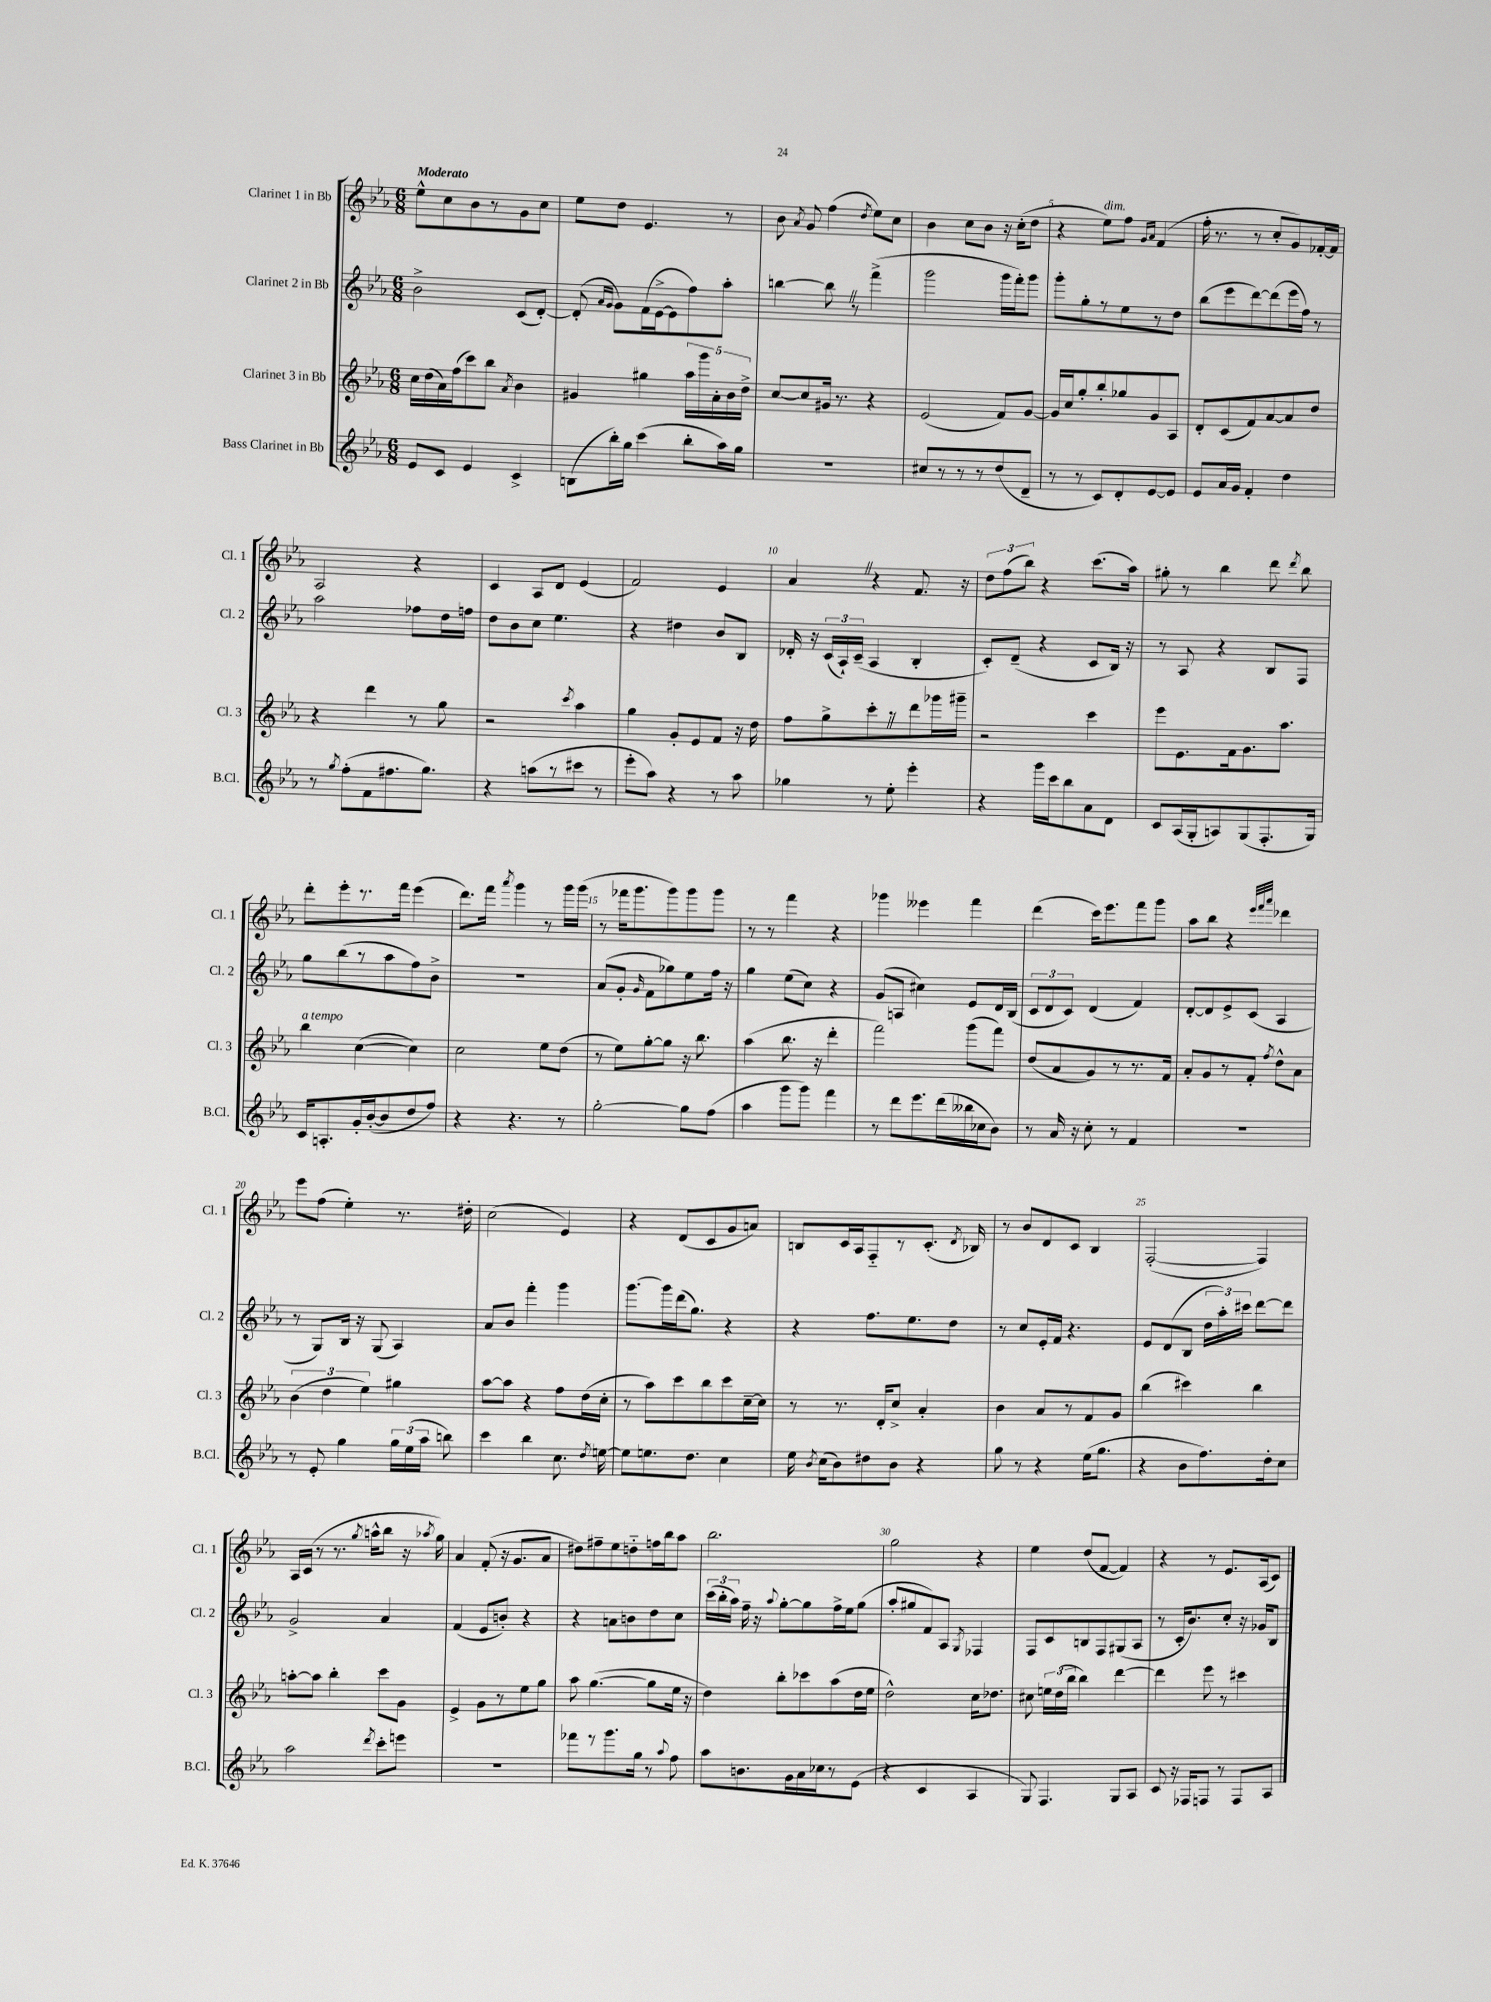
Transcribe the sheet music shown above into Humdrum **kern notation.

**kern	**kern	**kern	**kern
*part4	*part3	*part2	*part1
*staff4	*staff3	*staff2	*staff1
*I"Bass Clarinet in Bb	*I"Clarinet 3 in Bb	*I"Clarinet 2 in Bb	*I"Clarinet 1 in Bb
*I'B.Cl.	*I'Cl. 3	*I'Cl. 2	*I'Cl. 1
*clefG2	*clefG2	*clefG2	*clefG2
*k[b-e-a-]	*k[b-e-a-]	*k[b-e-a-]	*k[b-e-a-]
*M6/8	*M6/8	*M6/8	*M6/8
=1	=1	=1	=1
!	!	!	!LO:TX:a:B:t=Moderato
8e-/L	16cc\LL	2b-^\	8ee-^^\L
.	(16dd\	.	.
8c/J	16a-\)	.	8cc\
.	(16ff\J	.	.
4e-/	8ccc\)	.	8b-\
.	8bb-\J	.	8r
.	8qa-/	.	.
4c^/	4b-\	(8c/L	8g\
.	.	[8d'/J)	8cc\J
=2	=2	=2	=2
(8Bn\L	4g#X/	(8d'/]	8ee-\L
.	.	16qqa-/LL	.
.	.	16qqg/JJ	.
16bb-'\L)	.	8g\L)	8dd\J
16gg\JJ	.	.	.
(4ccc\	4gg#X\	(16f\L	4.e-/
.	.	[16e-^\J	.
.	.	8e-\]	.
8bb-'\L	20aa-\LL	8ff\)	.
.	20ggg\	.	.
.	20a-'\	.	.
16aa-\L)	.	8aa-'\J	8r
.	20b-\	.	.
16gg\JJ	.	.	.
.	20dd^\JJ	.	.
=3	=3	=3	=3
2.r	[8cc/L	[4bbn\	8b-\
.	.	.	8qa-/
.	8cc/]	.	8g/
.	16g#X/Jk	8bbZ\]	(4ff\
.	8.r	.	.
.	.	8r	.
.	.	.	8qdd/
.	4r	(4fff^\	8ee-\L)
.	.	.	8cc\J
=4	=4	=4	=4
8cc#X/L	(2e-/	2ggg\	4b-\
8r	.	.	.
8r	.	.	8cc\L
8r	.	.	8b-\J
(8dd/	8f/L)	16ggg\LL	16r
.	.	16fff'\J)	(16cc'\KL
8d~/J	[8g/J	8ggg\J	8dd\J
=5	=5	=5	=5
8r	16g/LL]	8ggg'\L	4r
.	16cc/J	.	.
8r	8gg'/	8gg'\	.
!	!	!	!LO:TX:a:i:t=dim.
8c/L)	8bb-'/	8r	8ee-\L)
8d'/	8gg-X/	8ee-\	8ff\J
.	.	.	16qqg/LL
.	.	.	16qqa-/JJ
[8e-/	8g/	8r	(4f/
8e-/J]	8A-/J	8dd\J	.
=6	=6	=6	=6
8e-/L	8d'/L	(8bb-\L	16ff'\
.	.	.	8.r
16a-/L	(8c/	8eee-\	.
16g/JJ	.	.	.
4f'/	8f/)	[8ddd\)	8r
.	[8a-/	(8ddd\]	8cc'/L
4dd\	8a-/]	16eee-\L	8g/)
.	.	16ff\JJ)	.
.	8dd/J	8r	[16f-X'/L
.	.	.	16f-/JJ]
!!LO:LB:g=z
=7	=7	=7	=7
8r	4r	2aa-\	2A-/
8qgg/	.	.	.
(8ff'\L	.	.	.
8f\	4ddd\	.	.
8.ff#X\	.	.	.
.	8r	8ff-X\L	4r
8.gg\J)	.	.	.
.	8gg\	16dd\L	.
.	.	16ffn\JJ	.
=8	=8	=8	=8
4r	2r	8dd\L	4c/
.	.	8b-\	.
(8aan\L	.	8cc\J	8A-/L
8r	.	4.ee-\	8d/J
.	8qccc/	.	.
8ccc#X\J	4aa-\	.	(4e-/
8r	.	.	.
=9	=9	=9	=9
8eee-'\L	4gg\	4r	2f/)
8aa-\J)	.	.	.
4r	8g'/L	4dd#X\	.
.	8e-/	.	.
8r	8f/J	8b-/L	4e-/
8aa-\	16r	8B-/J	.
.	16dd\	.	.
=10	=10	=10	=10
4gg-X\	8ff\L	16d-X'/	4a-Z/
.	.	16r	.
.	8gg^\	(24c/LL	.
.	.	24A-`/)	.
.	.	(24c~/JJ	.
8r	8ccc'Z\	4A-/	4r
8ee-'\	8r	.	.
4eee-'\	8ddd\	4B-'/	8.f/
.	16ggg-X\L	.	.
.	16ggg#X~\JJ	.	16r
=11	=11	=11	=11
4r	2r	8c'/L)	12dd\L
.	.	.	(12ff\
.	.	(8d~/J	.
.	.	.	12bb-\J)
16ggg\LL	.	4r	4r
16ccc\J	.	.	.
8bb-\	.	.	.
8a-\	4ccc\	8c/L	(8.ccc\L
8d\J	.	16B-/Jk)	.
.	.	16r	16aa-\Jk)
=12	=12	=12	=12
8c/L	8eee-\L	8r	8gg#X'\
(16A-/L	8.e-\	8A-/	8r
16G'/J	.	.	.
8An/)	.	4r	4bb-\
.	16f\k	.	.
(8G/	8.g\	.	.
8.F'/	.	8B-/L	8ddd\
.	8.aa-\J	.	.
.	.	.	8qddd/
.	.	8F/J	8bb-\
16G/Jk)	.	.	.
!!LO:LB:g=z
=13	=13	=13	=13
!	!LO:TX:a:i:t=a tempo	!	!
16c/KL	4bb-\	8gg\L	8ddd'\L
8.An'/	.	.	.
.	.	(8bb-\	8eee-'\
16g'/L	([4cc\	8r	8.r
([16b-'/J	.	.	.
8b-/]	.	8aa-\	.
.	.	.	16fff\Jk
8dd/	4cc\])	8ff\)	(4eee-\
8ff/J)	.	8b-^\J	.
=14	=14	=14	=14
4r	2cc\	2.r	8.ddd\L)
.	.	.	16fff\Jk
.	.	.	8qaaa-/
4.r	.	.	4ggg\
.	8ee-\L	.	8r
8r	(8dd\J	.	16ggg\LL
.	.	.	(16ggg\JJ
=15	=15	=15	=15
[2gg'\	8r	(8a-/L	8r
.	8ee-\L)	8g'/J	16fff-X\KL
.	.	.	8.ggg\
.	.	16qqg/	.
.	[8gg'\	8f\L	.
.	8gg\J]	8gg-X\)	8ggg\)
8gg\L]	16r	8ee-\	8ggg\
.	8.bb-\	.	.
(8ff\J	.	16ff\Jk	8ggg\J
.	.	16r	.
=16	=16	=16	=16
4aa-\	(4aa-\	4gg\	8r
.	.	.	8r
8ggg\L	8.bb-\	(8ee-\L	4fff\
8ggg\J)	.	8cc\J)	.
.	16r	.	.
4fff\	4ddd'\	4r	4r
=17	=17	=17	=17
8r	2fff\)	(8g/L	4ggg-X\
8ddd\L	.	8An/J	.
8.eee-\	.	4cc#X\)	4eee--X\
(16ddd\L	.	.	.
16bb--X\	(8ggg\L	8e-/L	4fff\
16cc-X\J	.	.	.
8b-\J)	8fff\J)	16d/L	.
.	.	(16B-/JJ	.
=18	=18	=18	=18
8r	(8dd/L	12c/L	(4ddd\
.	.	12d/	.
16a-/	8a-/	.	.
.	.	12c/J)	.
16r	.	.	.
8cc'\	8g/)	(4d/	16ccc\KL)
.	.	.	8.eee-\
8r	8r	.	.
4f/	8.r	4f/)	8fff\
.	.	.	8ggg\J
.	16f/Jk	.	.
=19	=19	=19	=19
2.r	8a-'/L	[8d'/L	8aa-\L
.	8g/	8d/]	8bb-\J
.	8r	8e-^/	4r
.	8f'/J	(8c/J	.
.	.	.	32qqeee-/LLL
.	.	.	32qqfff/
.	8qff/	.	32qqaaa-/JJJ
.	8dd^^\L	4A-/	4ddd-X\
.	8a-\J	.	.
!!LO:LB:g=z
=20	=20	=20	=20
8r	(6b-\	8r	8eee-\L
8e-'/	.	8G/L)	(8ff\J
.	6dd\	.	.
4gg\	.	16B-/Jk	4ee-'\)
.	.	16r	.
.	6ee-\)	.	.
.	.	(8G/	.
24gg\LL	4gg#X\	4A-/)	8.r
(24ee-\	.	.	.
24aa-\JJ	.	.	.
8bbn\)	.	.	.
.	.	.	16dd#X'\
=21	=21	=21	=21
4ccc\	[8aa-\L	8a-/L	(2cc\
.	8aa-\J]	8b-/J	.
4bb-\	4r	4fff'\	.
8.cc\	8ff\L	4ggg\	4e-/)
.	(16dd\L	.	.
8qdd/	.	.	.
[16een\	16cc'\JJ	.	.
=22	=22	=22	=22
8ee\L]	8r	[8.ggg\L	4r
8.een\	8aa-\L)	.	.
.	.	16ggg\L]	.
.	8ccc\	(16ddd\J	(8d/L
8.dd\J	.	8.gg\J)	.
.	8bb-\	.	8c/
4cc\	8ccc\	4r	8g/
.	[16cc~\L	.	8an/J)
.	16cc\JJ]	.	.
=23	=23	=23	=23
16ee-\	8r	4r	8Bn/L
8qb-/	.	.	.
(16cc\KL	.	.	.
8b-\)	8.r	.	16c/L
.	.	.	16A-/J
8dd#X\	.	8.ff\L	8F/
.	16d'/KL	.	.
8b-\J	8cc^/J	.	8r
.	.	8.ee-\	.
4r	4a-'/	.	(8.c'/J
.	.	8dd\J	.
.	.	.	8qd/
.	.	.	16B-X/)
=24	=24	=24	=24
8gg\	4b-\	8r	8r
8r	.	8cc/L	8b-/L
4r	8a-/L	16e-'/L	8d/
.	.	16f/JJ	.
.	8r	4.r	8c/J
(16ee-\KL	8f/	.	4B-/
8.gg\J	.	.	.
.	8g/J	.	.
=25	=25	=25	=25
4r	(4bb-\	8e-/L	([2F'/
.	.	(8d/	.
8b-\L	4ccc#X\)	8B-/J	.
8.ff\)	.	24dd\LL	.
.	.	24aa-'\)	.
.	.	24ccc#X\JJ	.
.	4bb-\	[8ddd\L	4F/])
16dd'\k	.	.	.
8cc\J	.	8ddd\J]	.
!!LO:LB:g=z
=26	=26	=26	=26
2aa-\	[8aan'\L	2g^/	16A-/LL
.	.	.	(16c/JJ
.	8aa\J]	.	8r
.	4bb-'\	.	8.r
.	.	.	8qgg/
.	.	.	16aan^^\KL
8qddd/	.	.	.
8ccc'\L	8ccc\L	4a-/	8bb-\J
8eeen\J	8g\J	.	16r
.	.	.	8qaa-X/
.	.	.	16gg\)
=27	=27	=27	=27
2.r	4e-^/	(4f/	4a-/
.	8g\L	8e-/L	(8f'/
.	8r	8bn'/J)	16r
.	.	.	8.g/L
.	8ee-\	4r	.
.	8gg\J	.	8a-/J
=28	=28	=28	=28
8fff-X\L	8aa-\	4r	8dd#X\L)
8r	([4.gg\	.	8ff#X~\
8.ggg\	.	8an\L	8ee-\
.	.	8bn\	8ddn\
16gg\Jk	.	.	.
8r	8gg\L]	8dd\	16ffn\L
.	.	.	16bb-\J
8qqaa-/	.	.	.
8ff\	16ee-\Jk	8cc\J	8aa-\J
.	16r	.	.
=29	=29	=29	=29
8aa-\L	4dd\)	(24ccc\LL	2.bb-\
.	.	24bb-'\	.
.	.	24aa-\JJ)	.
8.bn\	.	16ff~\	.
.	.	16r	.
.	.	8qqaa-/	.
.	8bb-'\L	[8gg'\L	.
16g\L	.	.	.
16a-\	8ccc-X\	8gg\]	.
16cc-X\J	.	.	.
8r	(8aa-\	16ff^\L	.
.	.	16ee-\J	.
(8e-\J	16dd\L	(8gg\J	.
.	16ee-\JJ	.	.
=30	=30	=30	=30
4r	2dd^^\)	8aa-'/L	2gg\
.	.	8gg#X/	.
4c/	.	8f/)	.
.	.	8A-/J	.
.	.	8qG/	.
4A-/	16cc\KL	4F-X/	4r
.	8.dd-X\J	.	.
=31	=31	=31	=31
8G/)	8cc#X\	8F/L	4ee-\
4.F/	24een\LL	8c/	.
.	(24dd\	.	.
.	24bb-\JJ	.	.
.	4bb-\)	8Bn/	(8dd/L
.	.	8F/	[8f/J
8G/L	[4ddd\	(8G#X/	4f/])
8A-/J	.	8A-/J	.
=32	=32	=32	=32
8c/	4ddd\]	8r	4r
16r	.	16c'/KL	.
16F-X/KL	.	8.b-/)	.
8Fn/J	8eee-\	.	8r
8r	8r	8cc'/J	8.e-/L
8F/L	4ccc#X\	16r	.
.	.	16g-X/KL	(16A-/k
8A-/J	.	8B-/J	8c/J)
==	==	==	==
*-	*-	*-	*-
